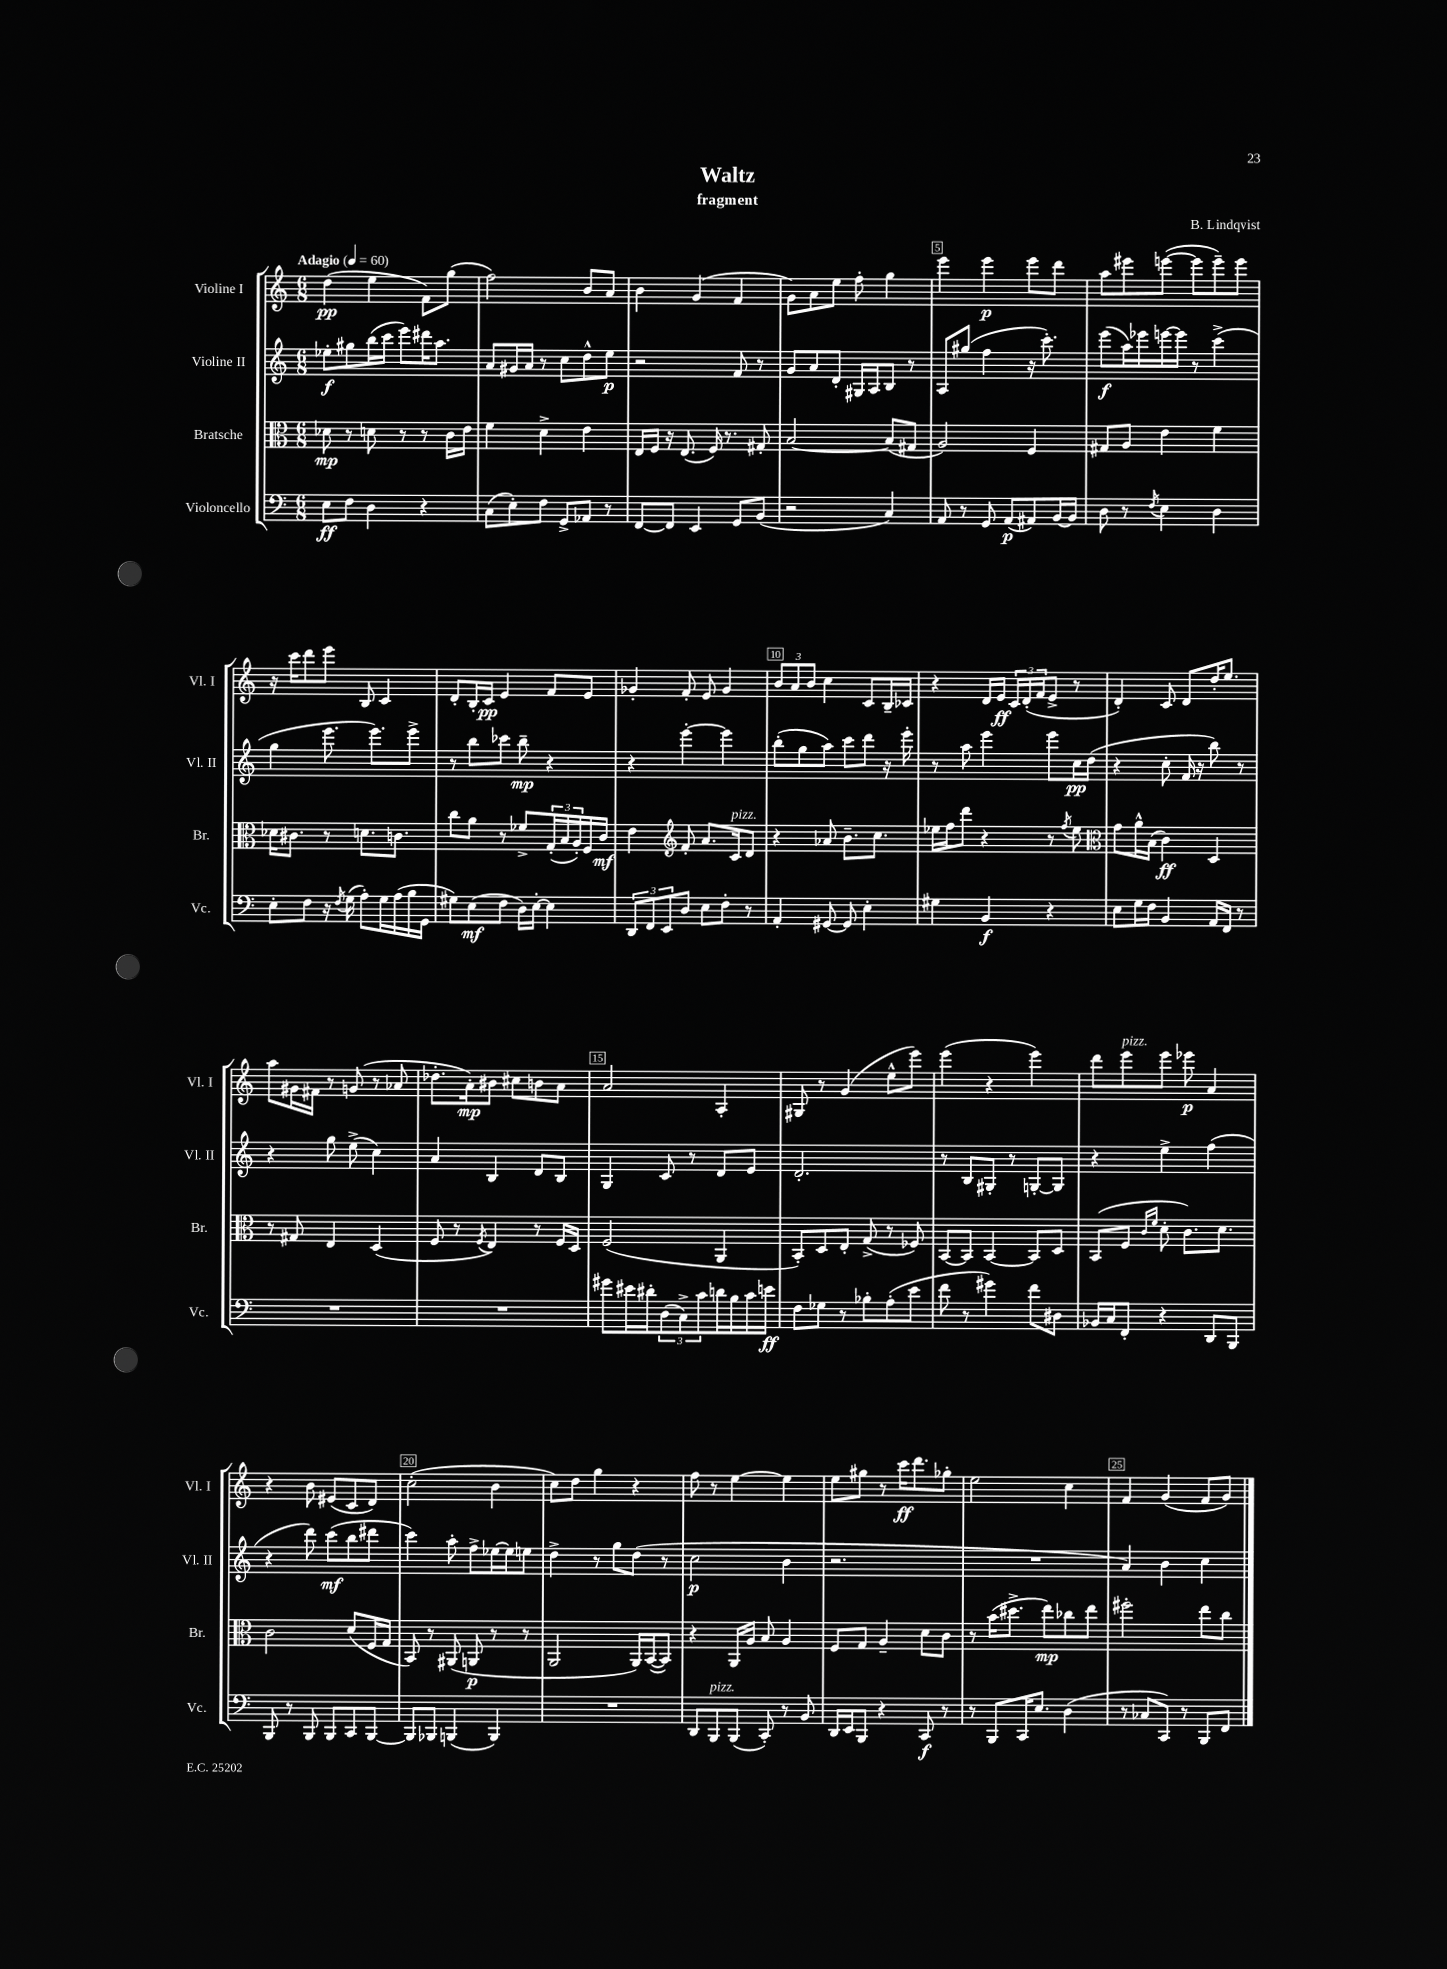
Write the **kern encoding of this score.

**kern	**kern	**kern	**kern
*staff4	*staff3	*staff2	*staff1
*clefF4	*clefC3	*clefG2	*clefG2
*k[]	*k[]	*k[]	*k[]
*M6/8	*M6/8	*M6/8	*M6/8
*MM60	*MM60	*MM60	*MM60
8E	8d-	8ee-'	(4dd
8F	8r	8gg#	.
4D	8d	(16bb	4ee
.	.	16ccc	.
.	8r	8eee)	.
4r	8r	16ddd#	8f)
.	.	8.aa	.
.	16c	.	(8gg
.	16e	.	.
=	=	=	=
(8C	4f	8a	2ff)
8E')	.	16g#	.
.	.	16a	.
8F	4d^	8r	.
8GG^	.	8cc	.
8AA-	4e	8dd^^	8b
8r	.	8ee	8a
=	=	=	=
[8FF	16E	2r	4b
.	16F	.	.
8FF]	16r	.	.
.	(8.E	.	.
4EE	.	.	(4g
.	16F)	.	.
.	8.r	.	.
8GG	.	8f	4f
(8BB	8G#'	8r	.
=	=	=	=
2r	[2B	8g	8g)
.	.	8a	8a
.	.	8d'	8ee
.	.	16G#	8ff'
.	.	16A	.
4C)	(8B]	8B	4gg
.	8G#	8r	.
=	=	=	=
8AA	2A)	8A	4eee
8r	.	(8gg#	.
8GG	.	4ff	4eee
(8AA	.	.	.
8AA#)	4F	16r	8eee
.	.	8.ccc')	.
[16BB	.	.	8ddd
16BB]	.	.	.
=	=	=	=
8D	8G#	(8eee	8aa
8r	8A	16aa)	8eee#
.	.	16eee-	.
8qF	.	.	.
4E	4e	[16eee	([8eee
.	.	16eee]	.
.	.	8r	8eee]
4D	4f	(4ccc^	8eee~)
.	.	.	8eee
=	=	=	=
8E'	16d-	4gg	16r
.	8.c#	.	16ccc
8F	.	.	8ddd
16r	8r	8.eee	8eee
8qF	.	.	.
(16G	.	.	.
8A')	8.d	.	8B
.	.	8.eee)	.
16G	.	.	4c
(16A	8.c	.	.
16B	.	8eee^	.
16GG	.	.	.
=	=	=	=
8G#)	8cc	8r	8d'
(8E	8a	8bb	16B'
.	.	.	16c
8F	8r	8ccc-	4e
16D)	8f-^	8bb~	.
[16E'	.	.	.
4E]	(24G'	4r	8f
.	24B	.	.
.	24A')	.	.
.	16F	.	8e
.	16c	.	.
=	=	=	=
12DD	4e	4r	4g-'
12FF	.	.	.
12EE	.	.	.
*	*clefG2	*	*
8D	8f'	[4eee'	8f'
8E	8.a	.	8e
8F'	.	4eee]	4g-
.	16c	.	.
8r	8d	.	.
=	=	=	=
4AA'	4r	(8bb'	12b
.	.	.	12a
.	.	8gg	.
.	.	.	12b
[8GG#	8a-	8aa)	4cc
8GG#]	8.b~	8ccc	.
4E'	.	8ddd	8c
.	8.cc	.	.
.	.	16r	16B~
.	.	16eee'	16c-
=	=	=	=
4G#	16ee-	8r	4r
.	16ff	.	.
.	8ddd	8aa	.
4BB	4r	4eee	16d
.	.	.	16e
.	.	.	24c
.	.	.	(24d'
.	.	.	24f
4r	8r	8eee	8e^
.	8qff	.	.
.	8ee-	16cc	8r
.	.	(16dd	.
=	=	=	=
*	*clefC3	*	*
8E	8g	4r	4d')
16G	16a^^	.	.
16F	(16B	.	.
4BB	4c)	8cc'	8c
.	.	16f	8d
.	.	16r	.
16AA	4D	8bb)	16dd'
16FF	.	.	8.ee
8r	.	8r	.
=	=	=	=
2.r	8r	4r	8aa
.	8G#	.	16g#
.	.	.	16f#
.	4E	8gg	8r
.	.	(8ee^	(8g
.	(4D	4cc)	8r
.	.	.	8a-
=	=	=	=
2.r	8F	4a	8.dd-'
.	8r	.	.
.	.	.	16a')
.	8qF	.	.
.	4E)	4B	8b#
.	.	.	8cc#
.	8r	8d	8b
.	16F	8B	8a
.	16D	.	.
=	=	=	=
8g#	(2F	4G	2a
16e#	.	.	.
16d#'	.	.	.
(12D	.	8c	.
12C^)	.	.	.
.	.	8r	.
12c	.	.	.
16d	4AA	8d	4A'
16B	.	.	.
16c	.	8e	.
16e	.	.	.
=	=	=	=
8F	8BB')	2.d'	8G#
8G-	8D	.	8r
8r	8E'	.	(4g
8B-'	(8G^	.	.
(8A'	8r	.	8ee^^
8e	8F-)	.	8eee)
=	=	=	=
8f	[8BB	8r	(4eee
8r	8BB]	8B	.
4g#)	[4BB	8G#'	4r
.	.	8r	.
8f	8BB]	[8G'	4eee)
8D#	8D	8G]	.
=	=	=	=
16BB-	(8BB	4r	8ddd
16C	.	.	.
8FF'	8F	.	8eee
.	16qqc	.	.
.	16qqf	.	.
4r	8d'	4ee^	8eee
.	8.c)	.	8eee-
8DD	.	(4ff	4a
.	8.d	.	.
8BBB	.	.	.
=	=	=	=
8BBB	2c	4r	4r
8r	.	.	.
8BBB	.	8ddd)	8b
8BBB	.	(8ccc	(8e#
8CC	(8d	8bb	8c
[8BBB	16F	8ddd#	8d)
.	16G	.	.
=	=	=	=
8BBB]	8BB)	4ccc)	(2cc'
8BBB-	8r	.	.
(4BBB	(8AA#	8aa'	.
.	8AA	8ff^	.
4BBB)	8r	[16ee-	4b
.	.	16ee-]	.
.	8r	8ee	.
=	=	=	=
2.r	2AA	4dd^	8cc)
.	.	.	8dd
.	.	8r	4gg
.	.	8gg	.
.	16AA)	(8dd	4r
.	([16BB	.	.
.	8BB])	8r	.
=	=	=	=
8DD	4r	2cc	8ff
8BBB	.	.	8r
(8BBB	16AA	.	[4ee
.	16A	.	.
8CC')	8B	.	.
8r	4A	4b	4ee]
8BB	.	.	.
=	=	=	=
16DD	8F	2.r	8ee
16EE	.	.	.
8BBB	8G	.	8gg#
4r	4A~	.	8r
.	.	.	16ccc
.	.	.	8.ddd
8CC	8d	.	.
8r	8c	.	8gg-'
=	=	=	=
8r	8r	2.r	2ee
8BBB	(16b	.	.
.	8.dd#^	.	.
16CC	.	.	.
8.E	.	.	.
.	8ee)	.	.
(4D	8cc-	.	4cc
.	8ee	.	.
=	=	=	=
8r	2ff#'	4a)	4f
8C-	.	.	.
8CC)	.	4b	(4g
8r	.	.	.
8BBB	8ee	4cc	8f
8FF	8cc	.	8g)
==	==	==	==
*-	*-	*-	*-
